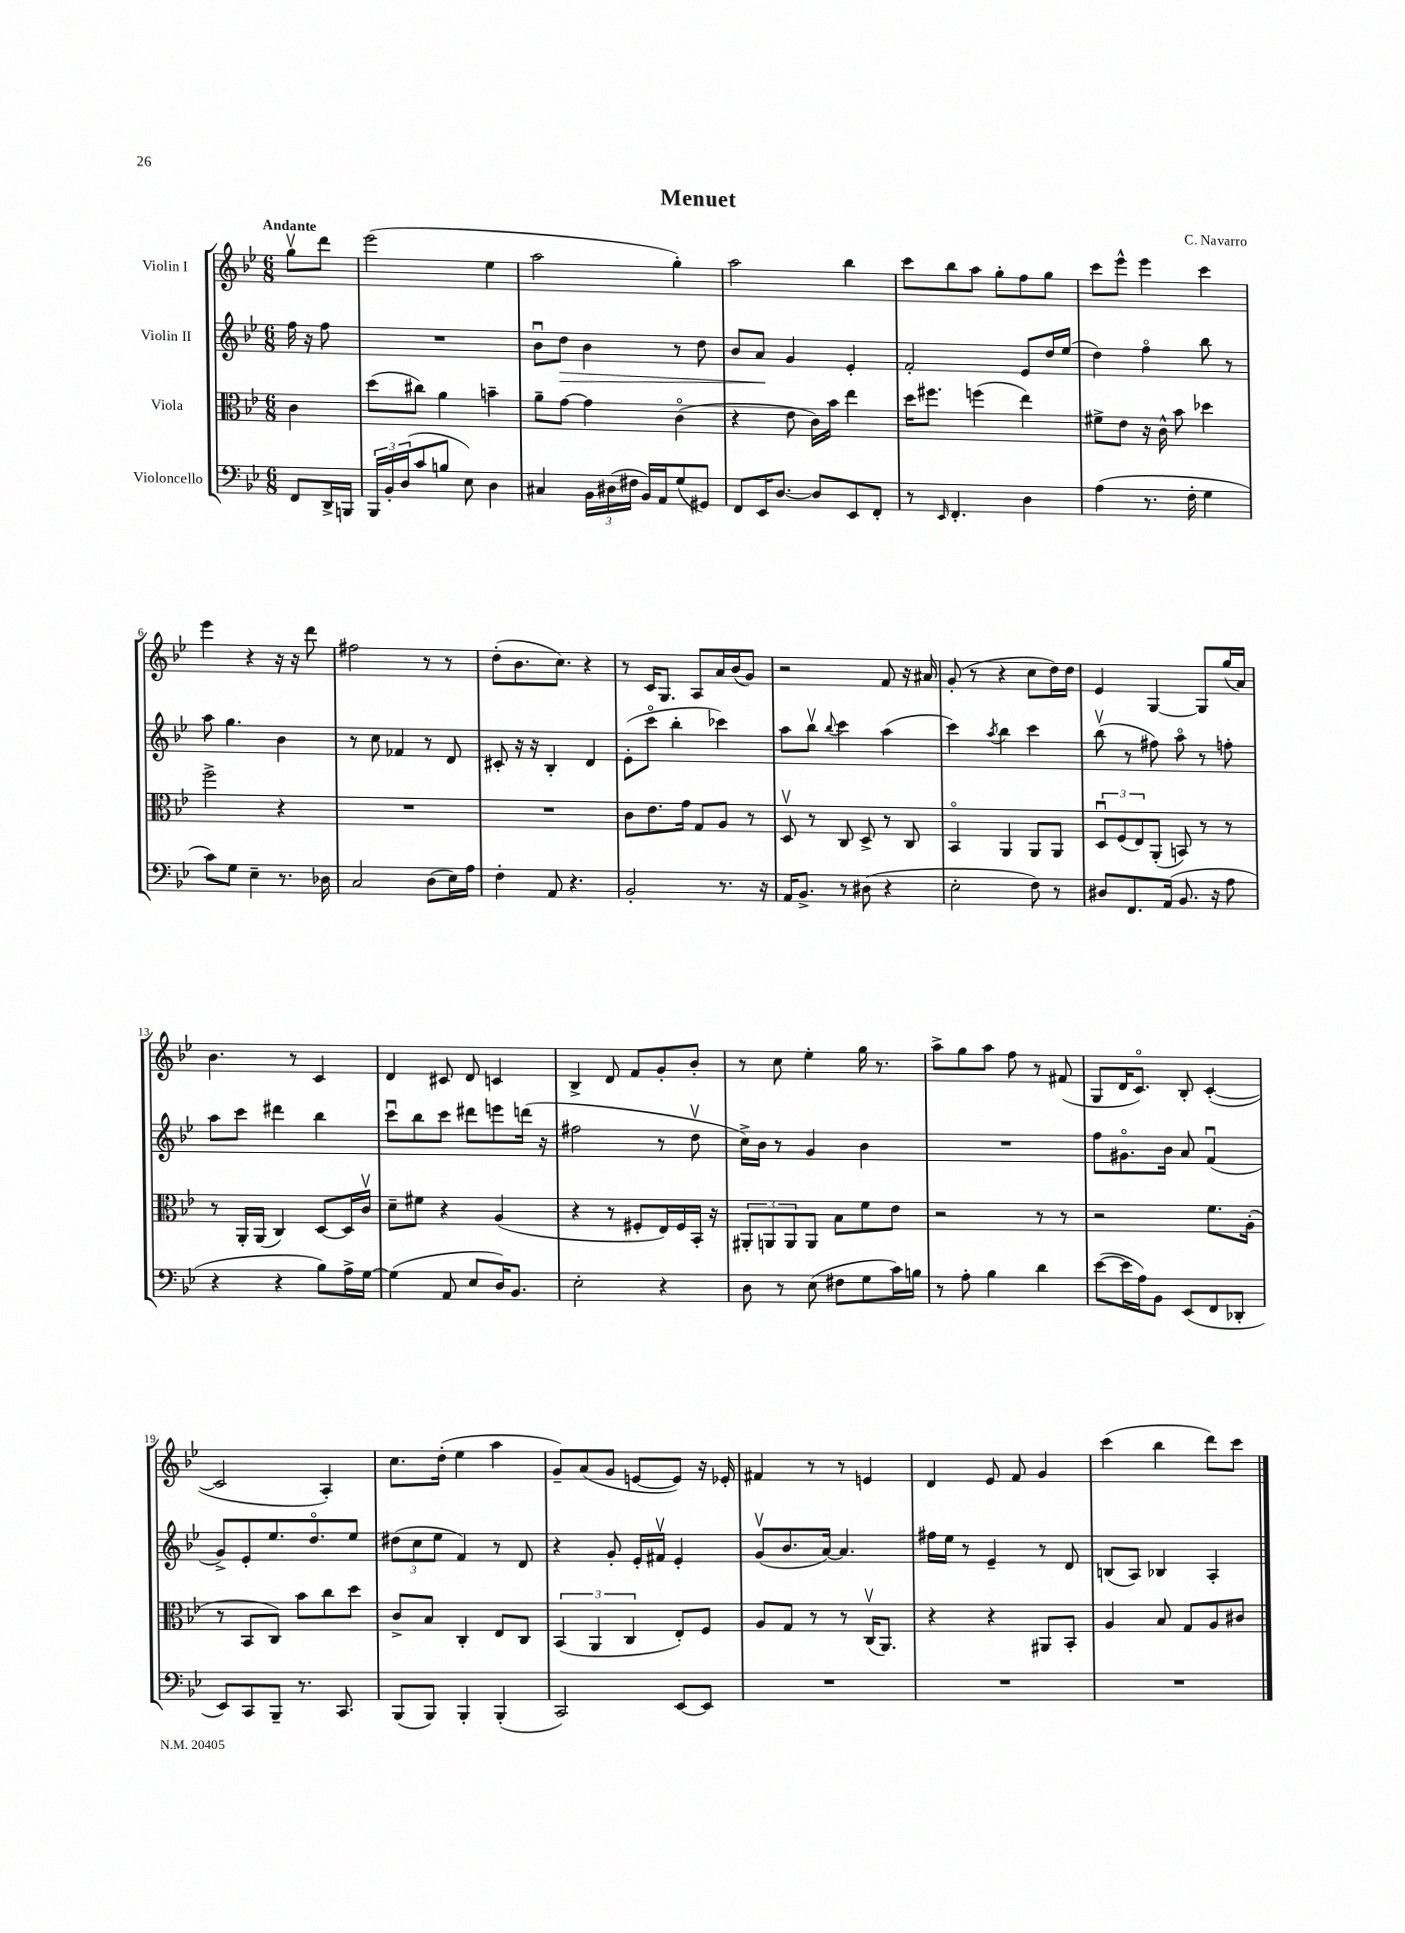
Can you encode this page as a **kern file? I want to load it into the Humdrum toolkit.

**kern	**kern	**kern	**kern
*staff4	*staff3	*staff2	*staff1
*clefF4	*clefC3	*clefG2	*clefG2
*k[b-e-]	*k[b-e-]	*k[b-e-]	*k[b-e-]
*M6/8	*M6/8	*M6/8	*M6/8
8FF	4c	16ff	8ggv
.	.	16r	.
16DD^	.	8ff	8ddd
16BBB	.	.	.
=	=	=	=
24BBB-	(8dd	2.r	(2eee-
24BB-'	.	.	.
(24D	.	.	.
8c	8cc#)	.	.
8B	4a	.	.
8E-)	.	.	.
4D	4b~	.	4ee-
=	=	=	=
4C#	8a~	8b-u	2aa
.	[8g	8dd	.
24BB-	4g]	4b-	.
(24D#	.	.	.
24F#	.	.	.
16BB-)	.	.	.
16AA	.	.	.
(8G	(4co	8r	4gg')
8GG#)	.	8dd	.
=	=	=	=
8FF	4r	8b-	2aa
16EE-	.	8a	.
[8.D	.	.	.
.	8e-	4g	.
8D]	16c)	.	.
.	16b-	.	.
8EE-	4ee-	4e-'	4bb-
8FF'	.	.	.
=	=	=	=
8r	16dd	2f'	8ccc
.	8.ff#	.	.
16qqEE-	.	.	.
4.FF'	.	.	8bb-
.	(4ff	.	8aa
.	.	.	8gg'
4D	4ee-)	8e-	8ff
.	.	16dd	8gg
.	.	(16ee-	.
=	=	=	=
(4A	8f#^	4dd)	8ccc
.	8e-	.	8eee-^^
8.r	16r	4ffo	4eee-
.	16c^^	.	.
.	8b-	.	.
16F'	.	.	.
4G	4dd-	8bb-	4ccc
.	.	8r	.
=	=	=	=
8c)	2ff^	8aa	4eee-
8G	.	4.gg	.
4E-~	.	.	4r
8.r	4r	4b-	16r
.	.	.	16r
.	.	.	8ddd
16D-	.	.	.
=	=	=	=
2C	2.r	8r	2ff#
.	.	8cc	.
.	.	4f-	.
(8D	.	8r	8r
16E-)	.	8d	8r
16A	.	.	.
=	=	=	=
4F'	2.r	8c#'	(8dd'
.	.	16r	8.b-
.	.	16r	.
8AA	.	4B-'	.
.	.	.	8.cc)
4.r	.	.	.
.	.	4d	4r
=	=	=	=
2BB-'	8c	(8e-'	8r
.	8.e-	8ccco	16c
.	.	.	8.G
.	.	4bb-'	.
.	16g	.	.
.	8G	.	8A
8.r	8A	4ccc-)	16a
.	.	.	(16b-
.	8r	.	8g)
16r	.	.	.
=	=	=	=
16AA	8Dv	8aa	2r
8.BB-^	.	.	.
.	8r	8bb-v	.
.	.	8qqbb-	.
8r	8C	4ccc	.
(8D#	8D^	.	.
4r	8r	(4aa	8f
.	8C	.	16r
.	.	.	16a#
=	=	=	=
2E-'	4BB-o	4ccc)	(8g'
.	.	.	8r
.	.	8qaa	.
.	4AA	4bb-	4r
8F)	8AA	4ccc	8cc
8r	8AA	.	16dd)
.	.	.	16dd
=	=	=	=
8D#	12Du	(8bb-v	4e-
.	(12F	.	.
8.FF	.	8r	.
.	12E-)	.	.
.	(8AA'	8ff#)	[4G
(16AA	.	.	.
8.BB-	8BB)	8aao	.
.	8r	8r	8G]
16r	.	.	.
8A	8r	8ff'	(16gg
.	.	.	16a)
=	=	=	=
4r	8r	8aa	4.b-
.	16AA'	8ccc	.
.	(16AA	.	.
4r	4C)	4ddd#	.
.	.	.	8r
8B-)	[8D	4bb-	4c
16A^	16D]	.	.
[16G	16cv	.	.
=	=	=	=
(4G]	8d~	8cccu	4d
.	8f#	8bb-	.
8AA	4r	8ccc	8c#
8E-	.	8ddd#	8d
16D)	(4A	8eee	4c
8.BB-	.	.	.
.	.	(16ddd	.
.	.	16r	.
=	=	=	=
2E-'	4r	2ff#	4B-^
.	8r	.	8d
.	8F#'	.	8f
4r	16E-)	8r	8g'
.	16F#	.	.
.	16BB-'	8ddv	8b-'
.	16r	.	.
=	=	=	=
8D	12AA#'	16cc^)	8r
.	.	16b-	.
.	12AA	.	.
8r	.	8r	8cc
.	12AA	.	.
(8E-	8AA	4g	4ee-'
8F#	8B-	.	.
8G	8f	4b-	16gg
.	.	.	8.r
16c)	8e-	.	.
16B	.	.	.
=	=	=	=
8r	2r	2.r	8aa^
8A'	.	.	8gg
4B-	.	.	8aa
.	.	.	8ff
4d	8r	.	8r
.	8r	.	(8f#
=	=	=	=
([8e-	2r	8ff	8G
16e-]	.	8.g#o	16d
16A)	.	.	8.co)
8BB-	.	.	.
.	.	16b-	.
(8EE-	.	8a	8B-'
8FF	8.f	(4fu	([4c'
8DD-'	.	.	.
.	(16A'	.	.
=	=	=	=
8EE-)	8r	8g^)	2c]
8CC	8BB-	8e-'	.
8BBB-~	8C)	8.ee-	.
8.r	8b-	.	.
.	.	8.ddo	.
.	8cc	.	4A')
8.CC	.	.	.
.	8dd	8ee-	.
=	=	=	=
(8BBB-	8c^	(12dd#	8.cc
.	.	12cc	.
8BBB-)	8B-	.	.
.	.	12ee-	.
.	.	.	(16dd'
4BBB-'	4C'	4f)	4ee-
(4BBB-'	8E-	8r	4aa
.	8C	8d	.
=	=	=	=
2CC)	(6BB-	4r	8g~)
.	.	.	(8a
.	6AA	.	.
.	.	8g'	8g
.	6C	.	.
.	.	16e-'	[8e
.	.	16f#v	.
[8EE-	8E-')	4e-'	8e])
8EE-]	8F	.	16r
.	.	.	16e-'
=	=	=	=
2.r	8A	(8gv	4f#
.	8G	8.b-	.
.	8r	.	8r
.	.	[16a)	.
.	8r	4.a]	8r
.	(16Cv	.	4e
.	8.AA)	.	.
=	=	=	=
2.r	4r	16ff#	4d
.	.	16ee-	.
.	.	8r	.
.	4r	4e-~	8e-
.	.	.	8f
.	8AA#	8r	4g
.	8BB-'	8d	.
=	=	=	=
2.r	4A	(8B	(4ccc
.	.	8A)	.
.	8B-	4B-	4bb-
.	8G	.	.
.	8A	4A'	8ddd)
.	8c#	.	8ccc
==	==	==	==
*-	*-	*-	*-
